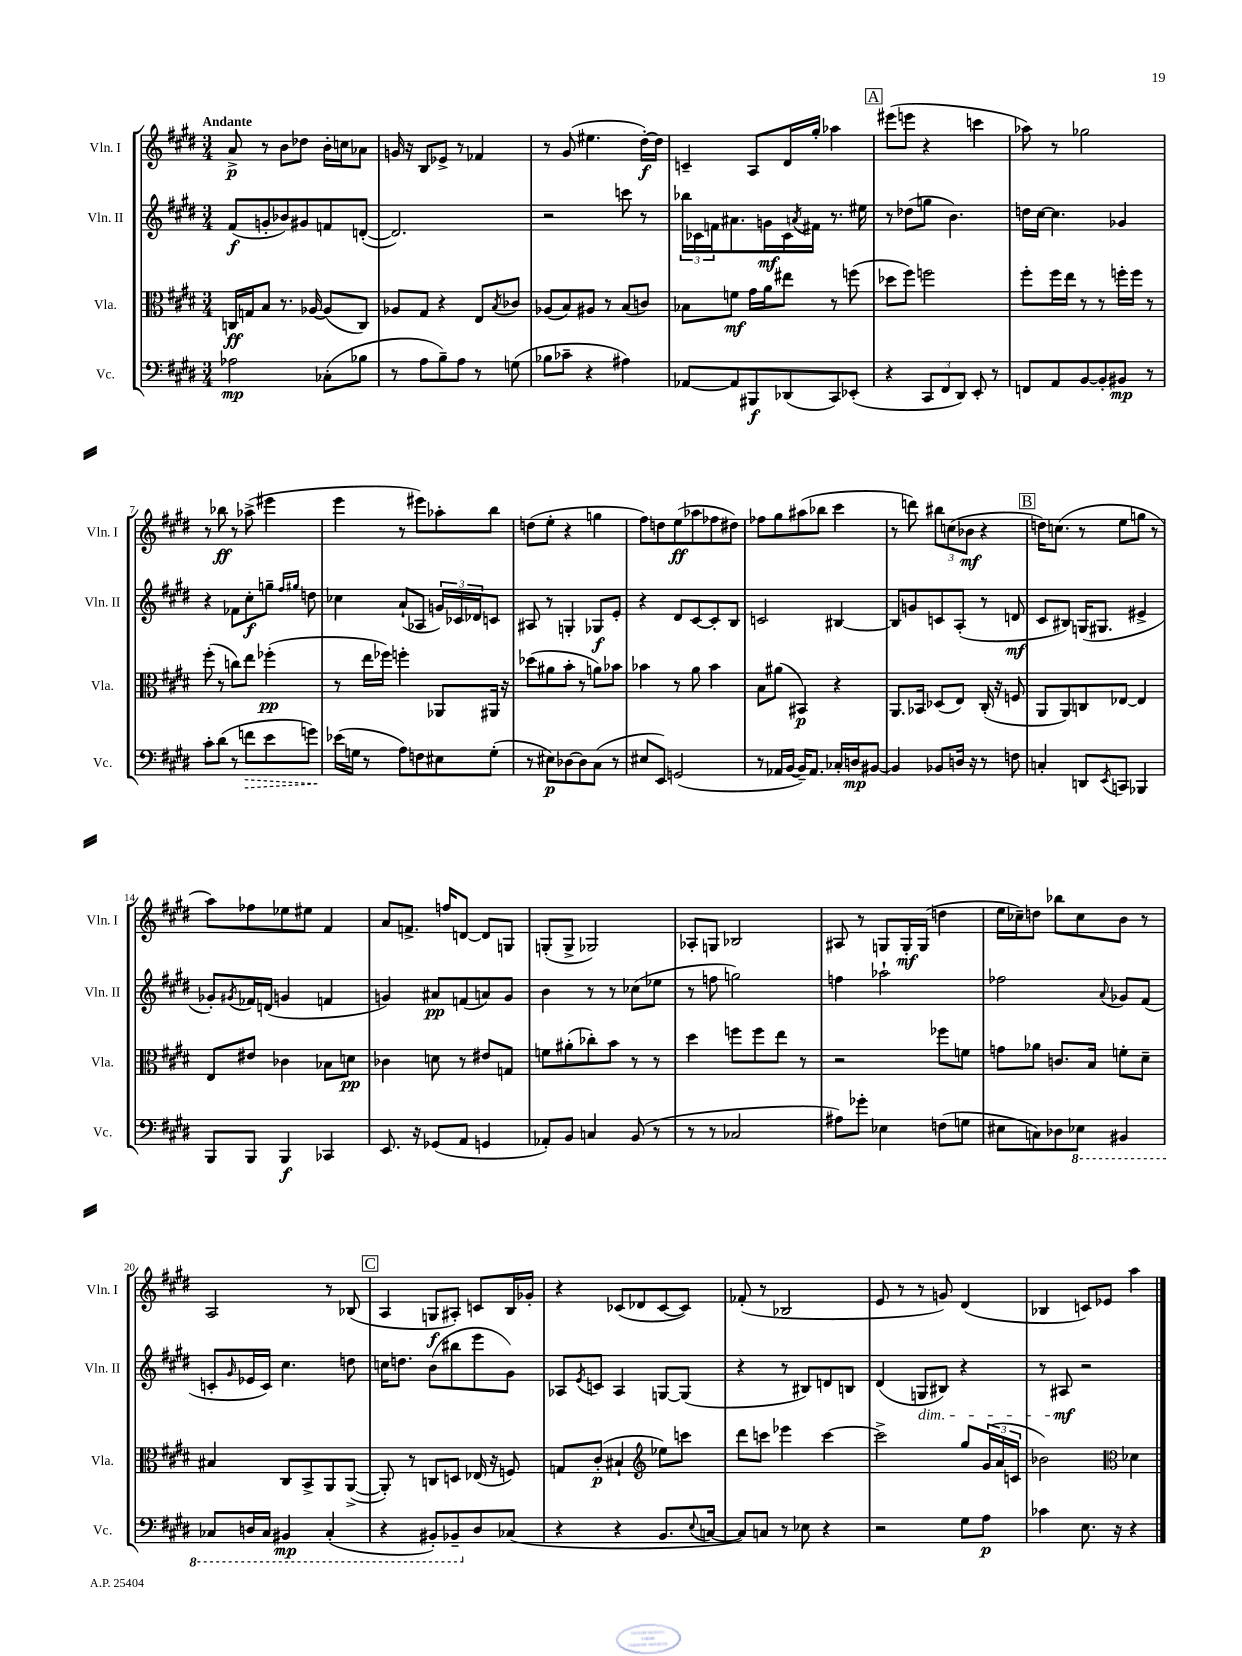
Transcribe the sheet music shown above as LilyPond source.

<<
\new StaffGroup <<
\new Staff = "s0" \with { instrumentName = "Vln. I" shortInstrumentName = "Vln. I" } {
    \clef treble \key e \major \numericTimeSignature \time 3/4 \tempo "Andante"
    a'8->\p r8 b'8 des''8 b'16-. c''16 aes'8 |
    g'16 r16 b8 ees'8-> r8 fes'4 |
    r8 gis'8( eis''4. dis''16~-.\f) dis''16 |
    c'4-- a8 dis'16 gis''16-. aes''4 |
    \mark \markup { \box "A" } eis'''8( e'''8 r4 c'''4 |
    aes''8) r8 ges''2 |
    r8 bes''8\ff r8 aes''8->( eis'''4 |
    e'''4 r8 eis'''8) aes''8-. b''8 |
    d''8( e''8-. r4 g''4 |
    fis''8) d''8 e''8\ff( aes''8 fes''8 dis''8) |
    fes''8 gis''8 ais''8( bes''8 cis'''4 |
    r8 d'''8) \tuplet 3/2 { bis''8 c''8( bes'8\mf } r4 |
    \mark \markup { \box "B" } d''16) c''8.( r8 e''8 g''8 r8 |
    a''8) fes''8 ees''8 eis''8 fis'4 |
    a'8 f'8.-> f''16 d'8~ d'8 g8 |
    g8-.( g8-> ges2) |
    aes8-. g8 bes2 |
    ais8 r8 g8 g16-.\mf g16( d''4 |
    e''16 ces''16--) d''8 bes''8 ces''8 b'8 r8 |
    a2 r8 bes8( |
    \mark \markup { \box "C" } a4 g8\f ais8-.) c'8 b16 ges'16-. |
    r4 ces'8( des'8 ces'8~ ces'8) |
    fes'8-.( r8 bes2 |
    e'8 r8 r8 g'8) dis'4( |
    bes4 c'8) ees'8 a''4 \bar "|." |
}
\new Staff = "s1" \with { instrumentName = "Vln. II" shortInstrumentName = "Vln. II" } {
    \clef treble \key e \major \numericTimeSignature \time 3/4
    fis'8\f( g'8-. bes'8) gis'8 f'8 d'8~-.( |
    d'2.) |
    r2 c'''8 r8 |
    \tuplet 3/2 { bes''16 ces'16 f'16 } ais'8. g'16\mf ces'16 \acciaccatura { a'8 } fis'16 r8. eis''16 |
    \mark \markup { \box "A" } r8 des''8( g''8 b'4.) |
    d''16 cis''16~ cis''4. ges'4 |
    r4 fes'8 cis''8-.\f g''8-- \grace { fis''16 gis''16 } d''8 |
    ces''4 a'8-!( aes8 \tuplet 3/2 { g'16) ces'16 des'16 } c'8 |
    ais8 r8 g4-. ges8\f e'8-. |
    r4 dis'8 cis'8~ cis'8-. b8 |
    c'2 bis4~ |
    bis8 g'8 c'8 a8-.( r8 d'8\mf |
    \mark \markup { \box "B" } cis'8 bis8) g16( gis8. eis'4-> |
    ges'8-.) \acciaccatura { gis'8 } fes'16 d'16( g'4 f'4 |
    g'4) ais'8\pp f'8( a'8) g'8 |
    b'4 r8 r8 ces''8( ees''8 |
    r8 f''8 g''2) |
    f''4 aes''2-! |
    fes''2 \appoggiatura { a'8 } ges'8 fis'8( |
    c'8-. \grace { gis'16 } ees'16 c'16) cis''4. d''8 |
    \mark \markup { \box "C" } c''16 d''8. b'8( bis''8 e'''8 gis'8) |
    aes8 \acciaccatura { e'8 } c'8 aes4 g8~ g8( |
    r4 r8 bis8) d'8 b8 |
    dis'4( g8\dim bis8) r4 |
    r8 ais8\mf\! r2 \bar "|." |
}
\new Staff = "s2" \with { instrumentName = "Vla." shortInstrumentName = "Vla." } {
    \clef alto \key e \major \numericTimeSignature \time 3/4
    c16\ff g16 b8 r8. aes16~ aes8( c8) |
    aes8 gis8 r4 e8 \acciaccatura { b8 } ces'8 |
    aes8( b8) ais8 r8 b8( c'8) |
    bes8 f'8\mf gis'16 a'16 eis''8 r8 f''8( |
    \mark \markup { \box "A" } des''8 fis''8) f''2 |
    fis''8-. fis''16 e''16 r8 r8 f''16-. f''16 r8 |
    fis''8-.( r8 c''8) e''8 fes''4-.\pp( |
    r8 e''16 fes''16) f''4-. aes,8 ais,16 r16 |
    des''8( ais'8 b'8-. r8 a'8) bes'8 |
    bes'4 r8 a'8 bes'4 |
    b8 ais'8( bis,4\p) r4 |
    a,8. bes,16 des8( e8) cis16-.( r16 f8 |
    \mark \markup { \box "B" } a,8 a,8) c8 ees8~ ees4 |
    e8 eis'8 ces'4 bes8 d'8\pp |
    ces'4 d'8 r8 eis'8 g8 |
    f'8 ais'8-.( ces''8-.) b'8 r8 r8 |
    dis''4 f''8 f''8 e''8 r8 |
    r2 fes''8 f'8 |
    g'8 aes'8 c'8. b16 f'8-. dis'8-- |
    bis4 cis8 b,8-> a,8 a,8~->( |
    \mark \markup { \box "C" } a,8-.) r8 c8 d8 ees16( r16 f8) |
    g8 cis'8-.\p( bis4-! \clef treble ees''8) c'''8 |
    dis'''8 c'''8 ees'''4 c'''4~ |
    c'''2-> gis''8 \tuplet 3/2 { gis'16( a'16 c'16 } |
    bes'2) \clef alto des'4 \bar "|." |
}
\new Staff = "s3" \with { instrumentName = "Vc." shortInstrumentName = "Vc." } {
    \clef bass \key e \major \numericTimeSignature \time 3/4
    aes2\mp ces8-.( bes8 |
    r8 a8 b8--) a8 r8 g8( |
    bes8 ces'8-- r4 ais4) |
    aes,8~ aes,8 bis,,8\f des,8( cis,8) ees,8-.( |
    \mark \markup { \box "A" } r4 \tuplet 3/2 { cis,8 fis,8 dis,8) } e,8-. r8 |
    f,8 a,8 b,8~ b,8-. bis,8\mp r8 |
    cis'8-. dis'8( r8 \once \override Hairpin.style = #'dashed-line f'8\> e'8 g'8) |
    ees'16\!( g16 r8 a8) f8 eis8 g8-.( |
    r8 eis8\p) des8~ des8 cis8( r8 |
    eis8 e,8) g,2( |
    r8 aes,16 b,16~ b,16--) aes,8. ces16-. d16\mp bis,8~ |
    bis,4 bes,8 d16 r16 r8 f8 |
    \mark \markup { \box "B" } c4-. d,8 \acciaccatura { e,8 } c,8 bes,,4 |
    b,,8 b,,8 b,,4\f ces,4 |
    e,8. r16 ges,8( a,8 g,4 |
    aes,8-.) b,8 c4 b,8( r8 |
    r8 r8 ces2 |
    ais8) ges'8-. ees4 f8( g8 |
    eis8 c8) des8 \ottava #-1 ees,8 bis,,4 |
    ces,8 d,16 ces,16 bis,,4\mp ces,4-.( |
    \mark \markup { \box "C" } r4 bis,,8-.) bes,,8-- \ottava #0 dis8 ces8( |
    r4 r4 b,8. \appoggiatura { e8 } c16~ |
    c8) c8 r8 ees8 r4 |
    r2 gis8 a8\p |
    ces'4 e8. r16 r4 \bar "|." |
}
>>
>>
